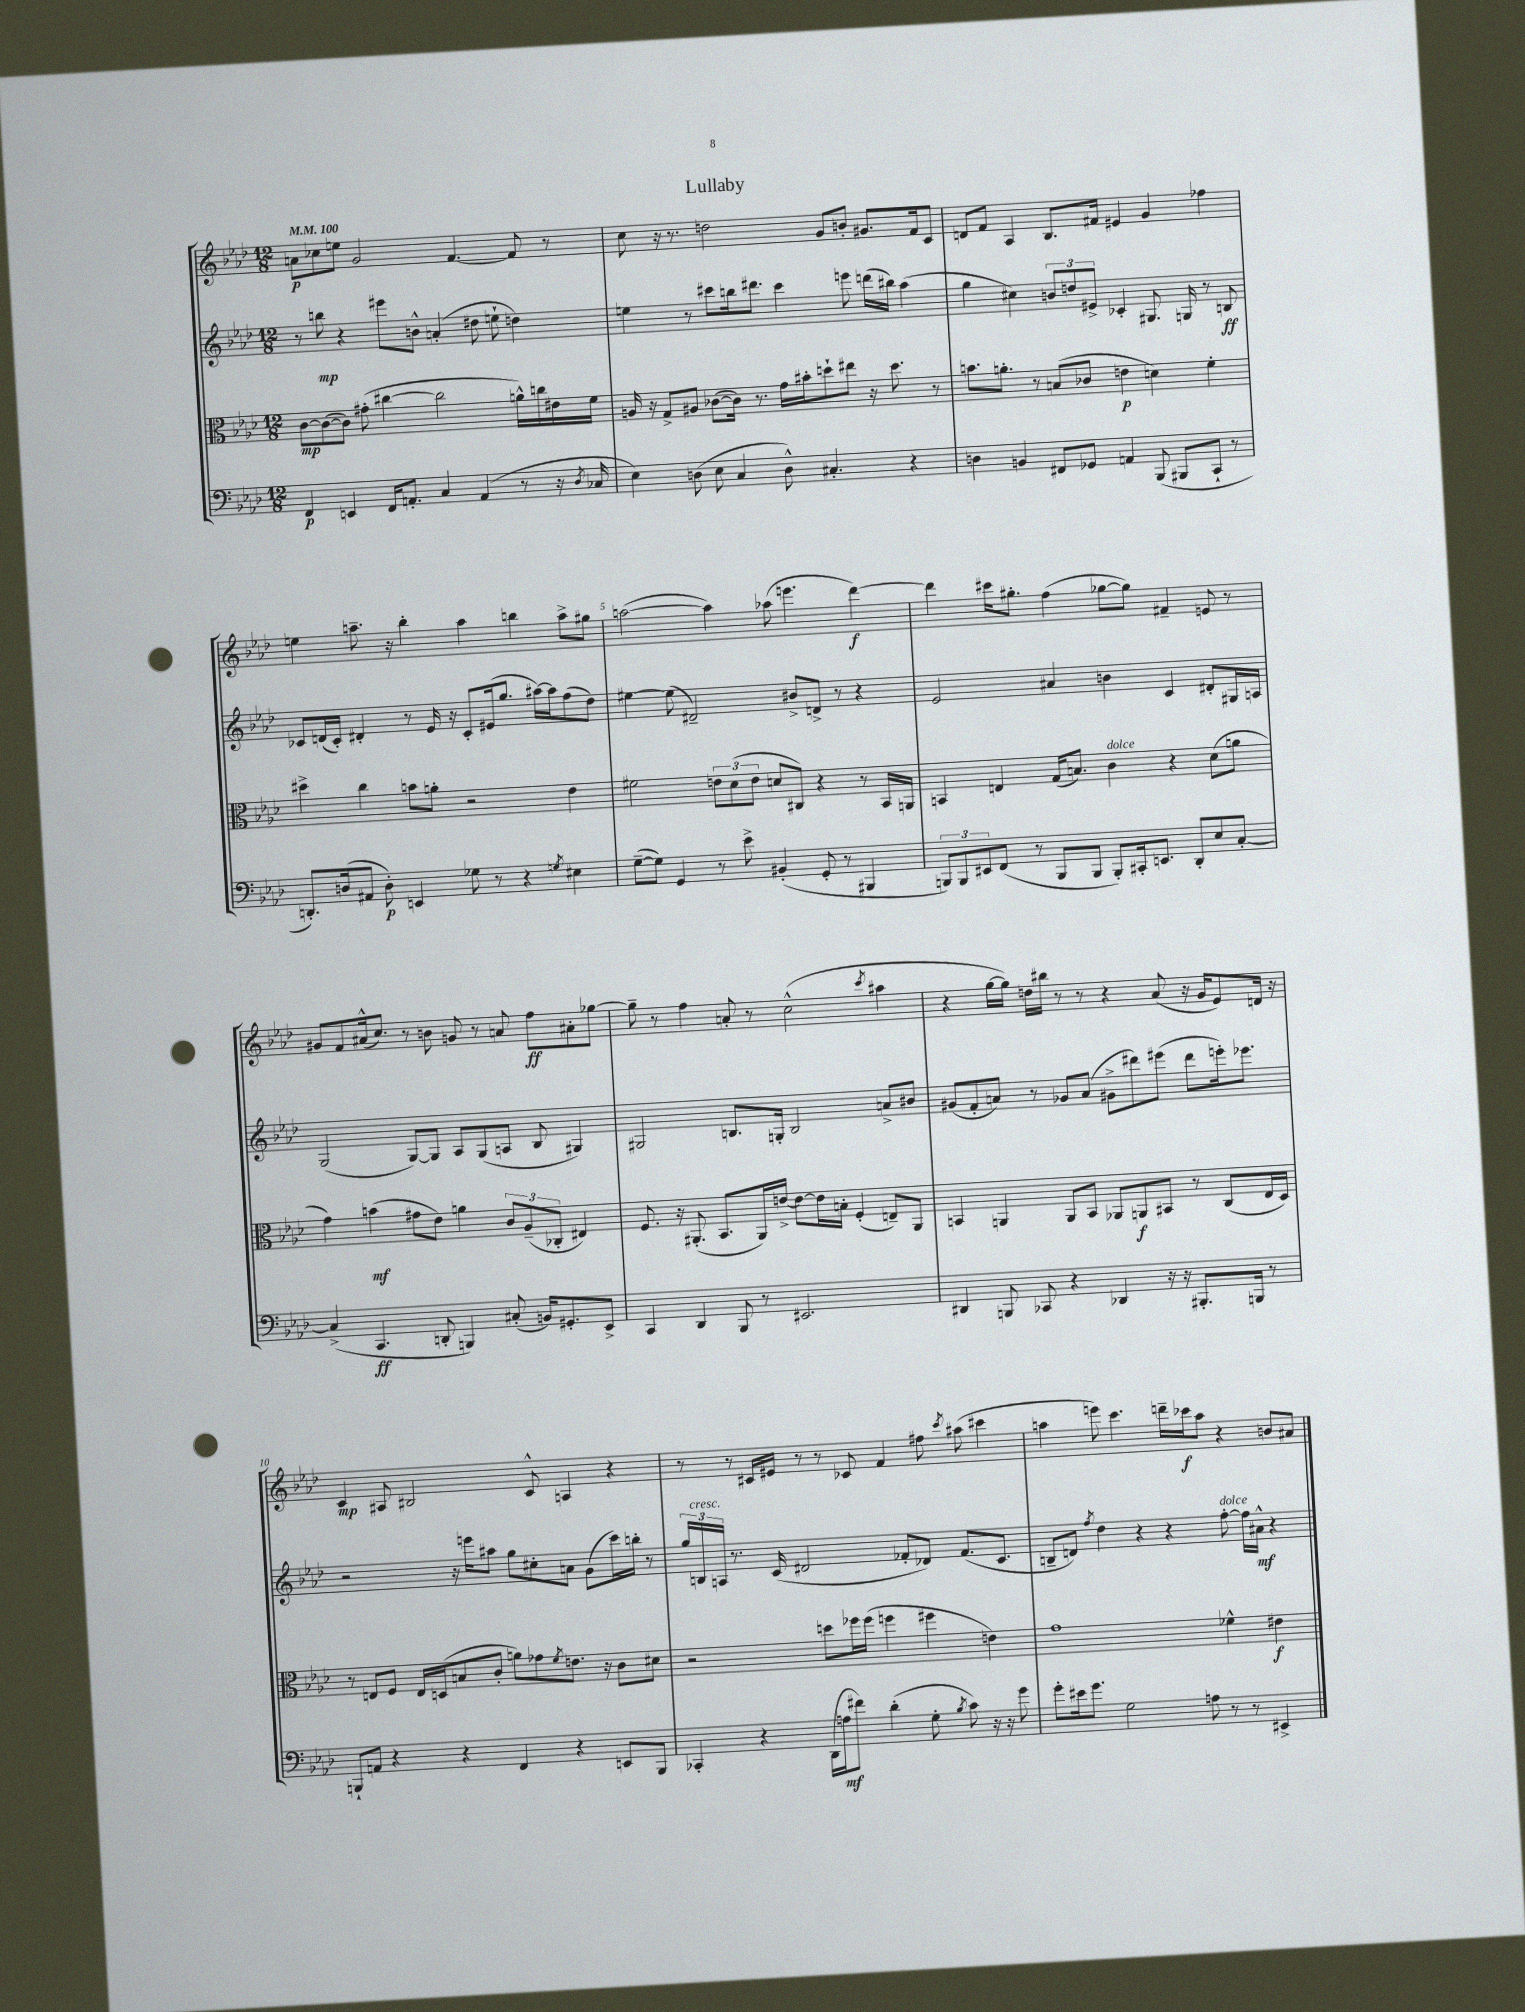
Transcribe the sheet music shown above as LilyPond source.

\header { title = "Lullaby" }
<<
\new StaffGroup <<
\new Staff = "s0" {
    \clef treble \key aes \major \numericTimeSignature \time 12/8 \tempo 4 = 100
    a'8\p ces''8 e''8 g'2 f'4.~ f'8 r8 |
    c''8 r16 r8. d''2 g'8 b'8-. gis'8. f'16 c'8 |
    d'8 f'8 aes4 bes8. fis'16 eis'4 g'4 fes''4 |
    e''4 a''8.-- r16 bes''4-. a''4 b''4 a''8-> gis''8 |
    a''2~( a''4) aes''8( e'''4. des'''4~\f) |
    des'''4 cis'''16 gis''8.-. f''4( ges''8~ ges''8) fis'4-- e'8 r8 |
    gis'8 f'8 ais'16-^( c''8.) r8 b'8 g'8 r8 a'8 f''8\ff ais'8-. ges''8~ |
    ges''8-- r8 f''4 a'8-. r8 c''2-^( \acciaccatura { c'''8 } ais''4 |
    r4 g''16~ g''16) d''16 bis''16 r8 r8 r4 aes'8( r16 g'16 ees'8) d'16 r16 |
    c'4\mp ais8 bis2 c'8-^ a4 r4 |
    r8 r8 cis'16 eis'16 r8 r8 ces'8 f'4 fis''8 \acciaccatura { c'''8 } ais''8( cis'''4 |
    a''4 e'''8) c'''4. d'''16-- ces'''16\f a''8 r4 b'8 ais'8 \bar "|." |
}
\new Staff = "s1" {
    \clef treble \key aes \major \numericTimeSignature \time 12/8
    r8 b''8\mp r4 eis'''8 b'8-^ a'4-.( dis''8 e''8-! d''4) |
    e''4 r8 cis'''8 b''16 dis'''8. cis'''4 e'''8 d'''16( bis''16) aes''4( |
    g''4 cis''4) \tuplet 3/2 { b'8 d''8 eis'8-> } ces'4-. gis8. g16 r8 b8\ff |
    ces'8 d'16( ces'16-.) dis'4-. r8 ees'16 r16 ces'8-. eis'16( g''8. ais''16~) ais''16 f''8( des''8) |
    eis''4~ eis''8( dis'2--) bis'8-> d'8-> r8 r4 |
    ees'2 ais'4 b'4 c'4 dis'8-. gis16 a16 |
    g2( g8~) g8 aes8 g8( a8 bes8 gis4) |
    gis2 b8. g16-. b2 a'8-> bis'8 |
    gis'8( f'8-. a'8) r8 ges'8 a'8( gis'8-> dis'''8) eis'''8( dis'''8 e'''16-.) ees'''8. |
    r2 r16 e'''16 ais''8 g''8 cis''8-. a'8 g'8( c'''16) b''16-. r8 |
    \tuplet 3/2 { g''16 b16^\markup { \italic "cresc." } a16 } r8. c'16( dis'2 fes'8-. des'8) fes'8.( c'8. |
    b8-- d'8) \acciaccatura { f''8 } des''4 r4 r4 f''8~-.^\markup { \italic "dolce" } f''16 ais'16-^\mf r4 \bar "|." |
}
\new Staff = "s2" {
    \clef alto \key aes \major \numericTimeSignature \time 12/8
    c'8~\mp c'8~( c'8) gis'8-.( cis''4~ cis''2 a'16-^) c''16 eis'16 f'16 |
    a16 r16 g8-> ais8 ces'8~( ces'16) r8. g'16 bis'16-. d''8-! eis''8 r16 d''8. r8 |
    b'8. a'8.-. r8 b8( ces'8 e'4\p d'4) f'4-. |
    dis''4-> c''4 b'8 a'8-. r2 ees'4 |
    fis'2 \tuplet 3/2 { e'8 des'8( e'8 } d'8 cis8) r4 r8 bes,16 a,16 |
    b,4 e4 g16( b8.) c'4^\markup { \italic "dolce" } r4 des'8( a'8 |
    g'4) b'4\mf( gis'8 ees'8) a'4 \tuplet 3/2 { c'8 aes8--( ces8-. } eis4) |
    f8. r16 ais,8.-.( bes,8. ais,16) e'16~-> e'8~ e'16 b16-. f4-.( e8--) ais,8 |
    b,4 a,4 a,8 b,8 aes,8 a,8\f bis,8 r8 c8( ees16 des16) |
    r8 e8 f8 e16 d16( b8 c'8-. a'8) ges'8 \acciaccatura { f'8 } e'8. r16 c'8 dis'8 |
    r2 d''8 fes''16 fes''16( f''4 fis''4 e'4) |
    g'1 fes'4-^ eis'4\f \bar "|." |
}
\new Staff = "s3" {
    \clef bass \key aes \major \numericTimeSignature \time 12/8
    f,4\p e,4 f,16 a,8.-. c4 a,4( r8 r16 \acciaccatura { des8 } ces16 |
    ees4) d8( ees8 c4 d8-^) cis4.-. r4 |
    d4 b,4 fis,8 ges,8 a,4 bes,,8( bis,,8 c,8-! r8 |
    d,8.-.) d16( ais,8 d8-.\p) e,4 ges8 r8 r4 \acciaccatura { g8 } eis4 |
    g8~--( g8) g,4 r8 ees'8-> bis,4-.( g,8-. r8 bis,,4 |
    \tuplet 3/2 { b,,8) b,,8 eis,8 } f,8( r8 b,,8 b,,8 b,,8-.) cis,16-. e,8. des,8-. ees8 c8~-. |
    c4->( c,4.\ff d,8-. b,,4) cis8-.( b,16) gis,8.-. ees,8-> |
    c,4 des,4 bes,,8 r8 eis,2. |
    dis,4 b,,8 ces,8 r4 des,4 r16 r16 bis,,8.-. b,,16 r8 |
    b,,8-! a,8 r4 r4 f,4 r4 e,8 b,,8 |
    ces,4-. r4 des,16( a16\mf fis'8) des'4-.( g8-. \acciaccatura { bes8 } c'8) r16 r16 g'8 |
    g'8-. eis'16 g'8. g2 a8 r8 r8 eis,4-> \bar "|." |
}
>>
>>
\layout { \context { \Score \override BarNumber.break-visibility = ##(#f #t #t) barNumberVisibility = #(every-nth-bar-number-visible 5) } }
